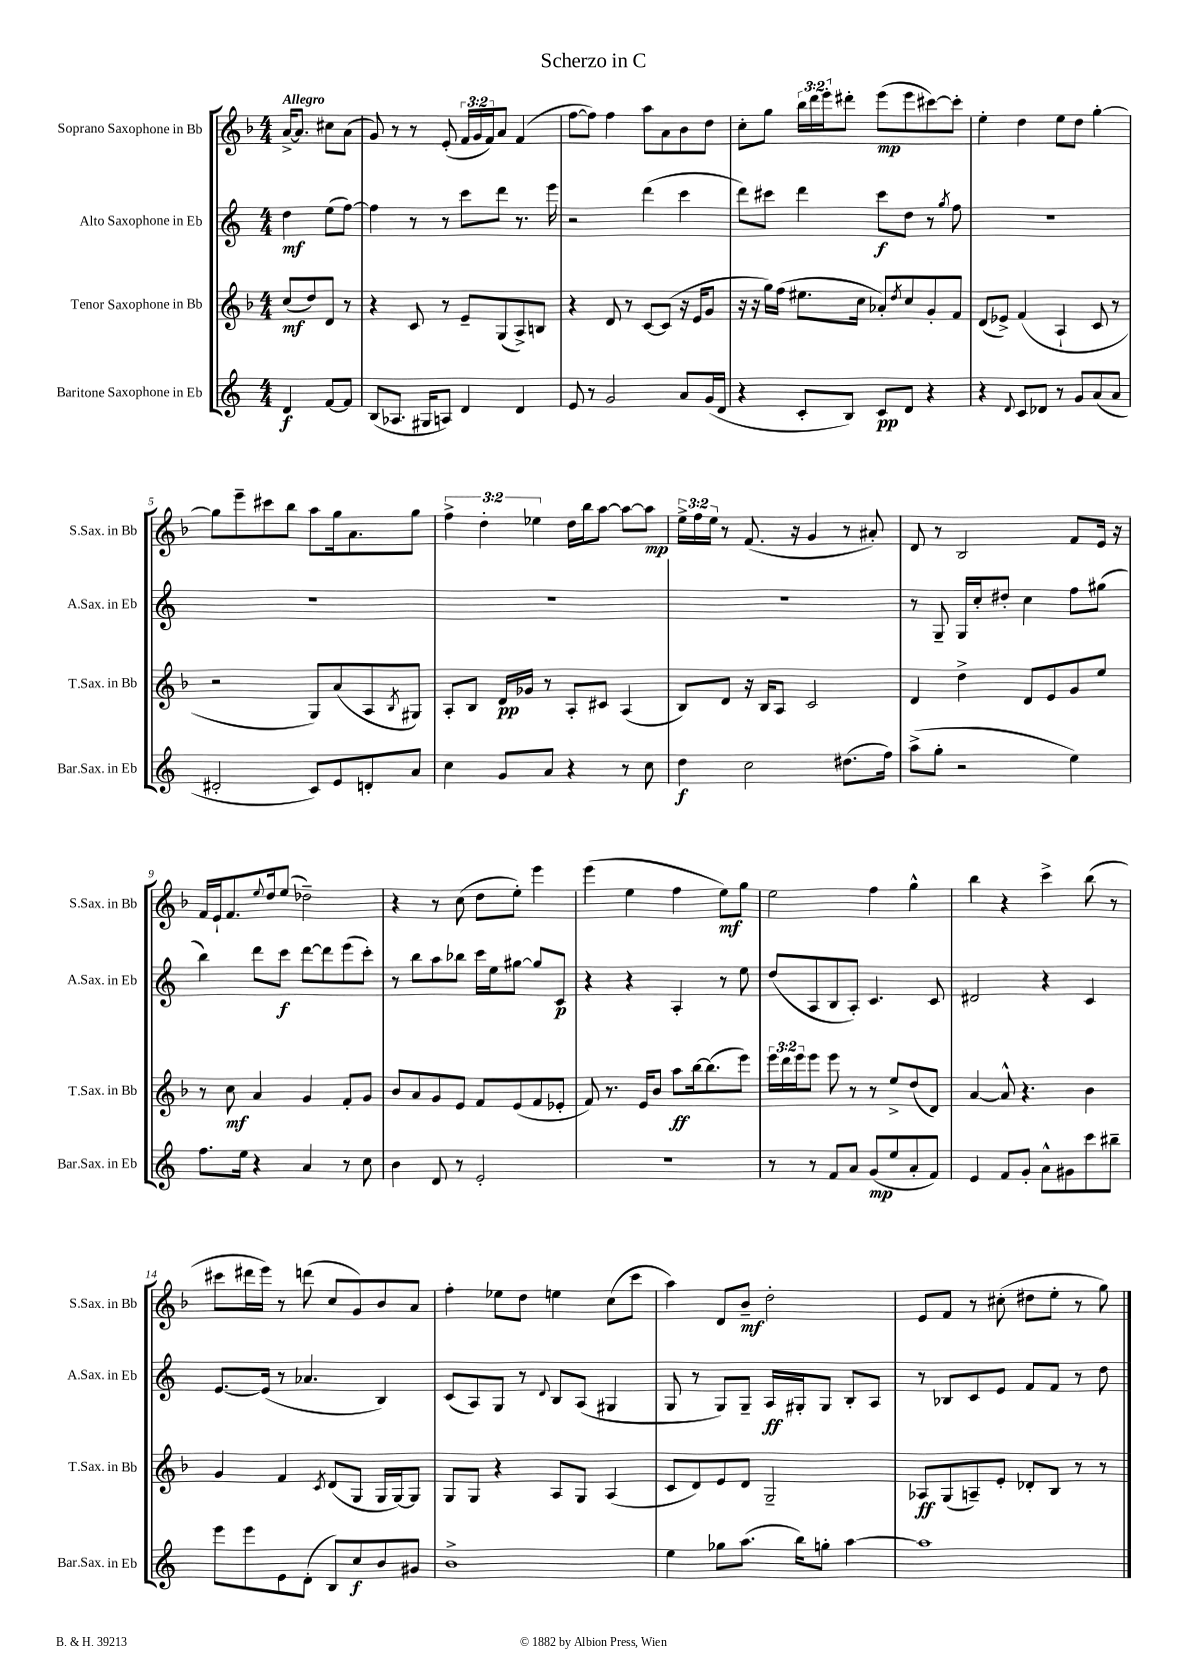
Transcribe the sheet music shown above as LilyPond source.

\header { title = "Scherzo in C" }
<<
\new StaffGroup <<
\new Staff = "s0" \with { instrumentName = "Soprano Saxophone in Bb" shortInstrumentName = "S.Sax. in Bb" } {
    \clef treble \key f \major \numericTimeSignature \time 4/4 \override Staff.TupletNumber.text = #tuplet-number::calc-fraction-text \partial 2 \tempo "Allegro"
    a'16~-> a'8. cis''8 a'8( |
    g'8) r8 r8 e'8-.( \tuplet 3/2 { f'16 g'16 f'16) } a'8 f'4( |
    f''8~ f''8) f''4 a''8 a'8 bes'8 d''8 |
    c''8-. g''8 \tuplet 3/2 { bes''16 d'''16 e'''16-. } dis'''8-. e'''8\mp( e'''8 cis'''8~) cis'''8-. |
    e''4-. d''4 e''8 d''8 g''4~-. |
    g''8 e'''8-- cis'''8 bes''8 a''8 g''16 a'8. g''8 |
    \tuplet 3/2 { f''4-> d''4-. ees''4 } d''16 bes''16 a''8~ a''8~ a''8\mp |
    \tuplet 3/2 { e''16-> f''16 e''16 } r8 f'8.( r16 g'4 r8 ais'8-.) |
    d'8 r8 bes2 f'8 e'16 r16 |
    f'16 e'16-! f'8. \appoggiatura { e''8 } d''16 e''8( des''2--) |
    r4 r8 c''8( d''8 e''8-.) e'''4 |
    e'''4( e''4 f''4 e''8\mf) g''8 |
    e''2 f''4 g''4-^ |
    bes''4 r4 c'''4-> bes''8( r8 |
    cis'''8 dis'''16 e'''16) r8 d'''8( c''8 g'8) bes'8 a'8 |
    f''4-. ees''8 d''8 e''4 c''8( c'''8 |
    a''4) d'8 bes'8--\mf d''2-. |
    e'8 f'8 r8 cis''8-.( dis''8 e''8-. r8 g''8) \bar "|." |
}
\new Staff = "s1" \with { instrumentName = "Alto Saxophone in Eb" shortInstrumentName = "A.Sax. in Eb" } {
    \clef treble \key c \major \numericTimeSignature \time 4/4 \partial 2
    d''4\mf e''8( f''8~) |
    f''4 r8 r8 c'''8 d'''8 r8. e'''16 |
    r2 d'''4( c'''4 |
    d'''8) cis'''8 d'''4 cis'''8\f d''8 r8 \acciaccatura { g''8 } f''8 |
    R1 |
    R1 |
    R1 |
    R1 |
    r8 g8-- g16 c''16-. dis''8-. c''4 f''8 gis''8( |
    b''4) d'''8 c'''8\f d'''8~ d'''8 e'''8( c'''8-.) |
    r8 b''8 a''8 bes''8 c'''16 e''16 gis''8~ gis''8 c'8\p |
    r4 r4 a4-. r8 e''8 |
    d''8( a8 b8 a8-.) c'4. c'8 |
    dis'2 r4 c'4 |
    e'8.~ e'16( r8 aes'4. b4) |
    c'8( a8) g8 r8 \appoggiatura { d'8 } b8 a8( gis4 |
    g8 r8 g8) g8-- a16\ff gis16-. gis8 b8-. a8 |
    r8 bes8 c'8 e'8 f'8 f'8 r8 d''8 \bar "|." |
}
\new Staff = "s2" \with { instrumentName = "Tenor Saxophone in Bb" shortInstrumentName = "T.Sax. in Bb" } {
    \clef treble \key f \major \numericTimeSignature \time 4/4 \override Staff.TupletNumber.text = #tuplet-number::calc-fraction-text \partial 2
    c''8\mf( d''8) d'8 r8 |
    r4 c'8 r8 e'8-- g8( a8->) b8 |
    r4 d'8 r8 c'8~ c'8( r16 e'16 g'8 |
    r16 r16 g''16) f''16( eis''8. c''16 aes'8-.) \acciaccatura { d''8 } c''8 g'8-. f'8 |
    d'8( ees'8->) f'4( a4-! c'8 r8 |
    r2 g8) a'8( a8 \acciaccatura { bes8 } gis8) |
    a8-. bes8 d'16\pp ges'16 r8 a8-. cis'8 a4( |
    bes8) d'8 r16 bes16 a8 c'2 |
    d'4 d''4-> d'8 e'8 g'8 e''8 |
    r8 c''8\mf a'4 g'4 f'8-. g'8 |
    bes'8 a'8 g'8 e'8 f'8 e'8( f'8 ees'8-. |
    f'8) r8. e'16 bes'8 a''8\ff bes''16~ bes''8.( e'''8) |
    \tuplet 3/2 { e'''16 d'''16 e'''16 } e'''8 e'''8 r8 r8 e''8-> d''8( d'8) |
    a'4~ a'8-^ r4. bes'4 |
    g'4 f'4 \acciaccatura { c'8 } d'8( g8 g16 g16~) g8 |
    g8 g8 r4 a8 g8 a4( |
    c'8 d'8) e'8 d'8 g2-- |
    aes8\ff g8( a8--) e'8-. des'8-. bes8 r8 r8 \bar "|." |
}
\new Staff = "s3" \with { instrumentName = "Baritone Saxophone in Eb" shortInstrumentName = "Bar.Sax. in Eb" } {
    \clef treble \key c \major \numericTimeSignature \time 4/4 \partial 2
    d'4\f f'8~ f'8 |
    b8( aes8. gis16 a8) d'4 d'4 |
    e'8 r8 g'2 a'8 g'16( d'16 |
    r4 c'8-. b8) c'8\pp d'8 r4 |
    r4 \appoggiatura { d'8 } c'8 des'8 r8 g'8 a'8( a'8 |
    dis'2-. c'8) e'8 d'8-. a'8 |
    c''4 g'8 a'8 r4 r8 c''8 |
    d''4\f c''2 dis''8.( f''16) |
    a''8->( g''8-. r2 e''4) |
    f''8. e''16 r4 a'4 r8 c''8 |
    b'4 d'8 r8 e'2-. |
    r1 |
    r8 r8 f'8 a'8 g'8\mp( e''8 a'8-. f'8) |
    e'4 f'8 g'8-. a'8-^ gis'8 c'''8 bis''8-- |
    e'''8 e'''8 e'8 d'8-.( b8) c''8\f b'8 gis'8 |
    b'1-> |
    e''4 ges''8 a''8.( b''16) g''8-. a''4~ |
    a''1 \bar "|." |
}
>>
>>
